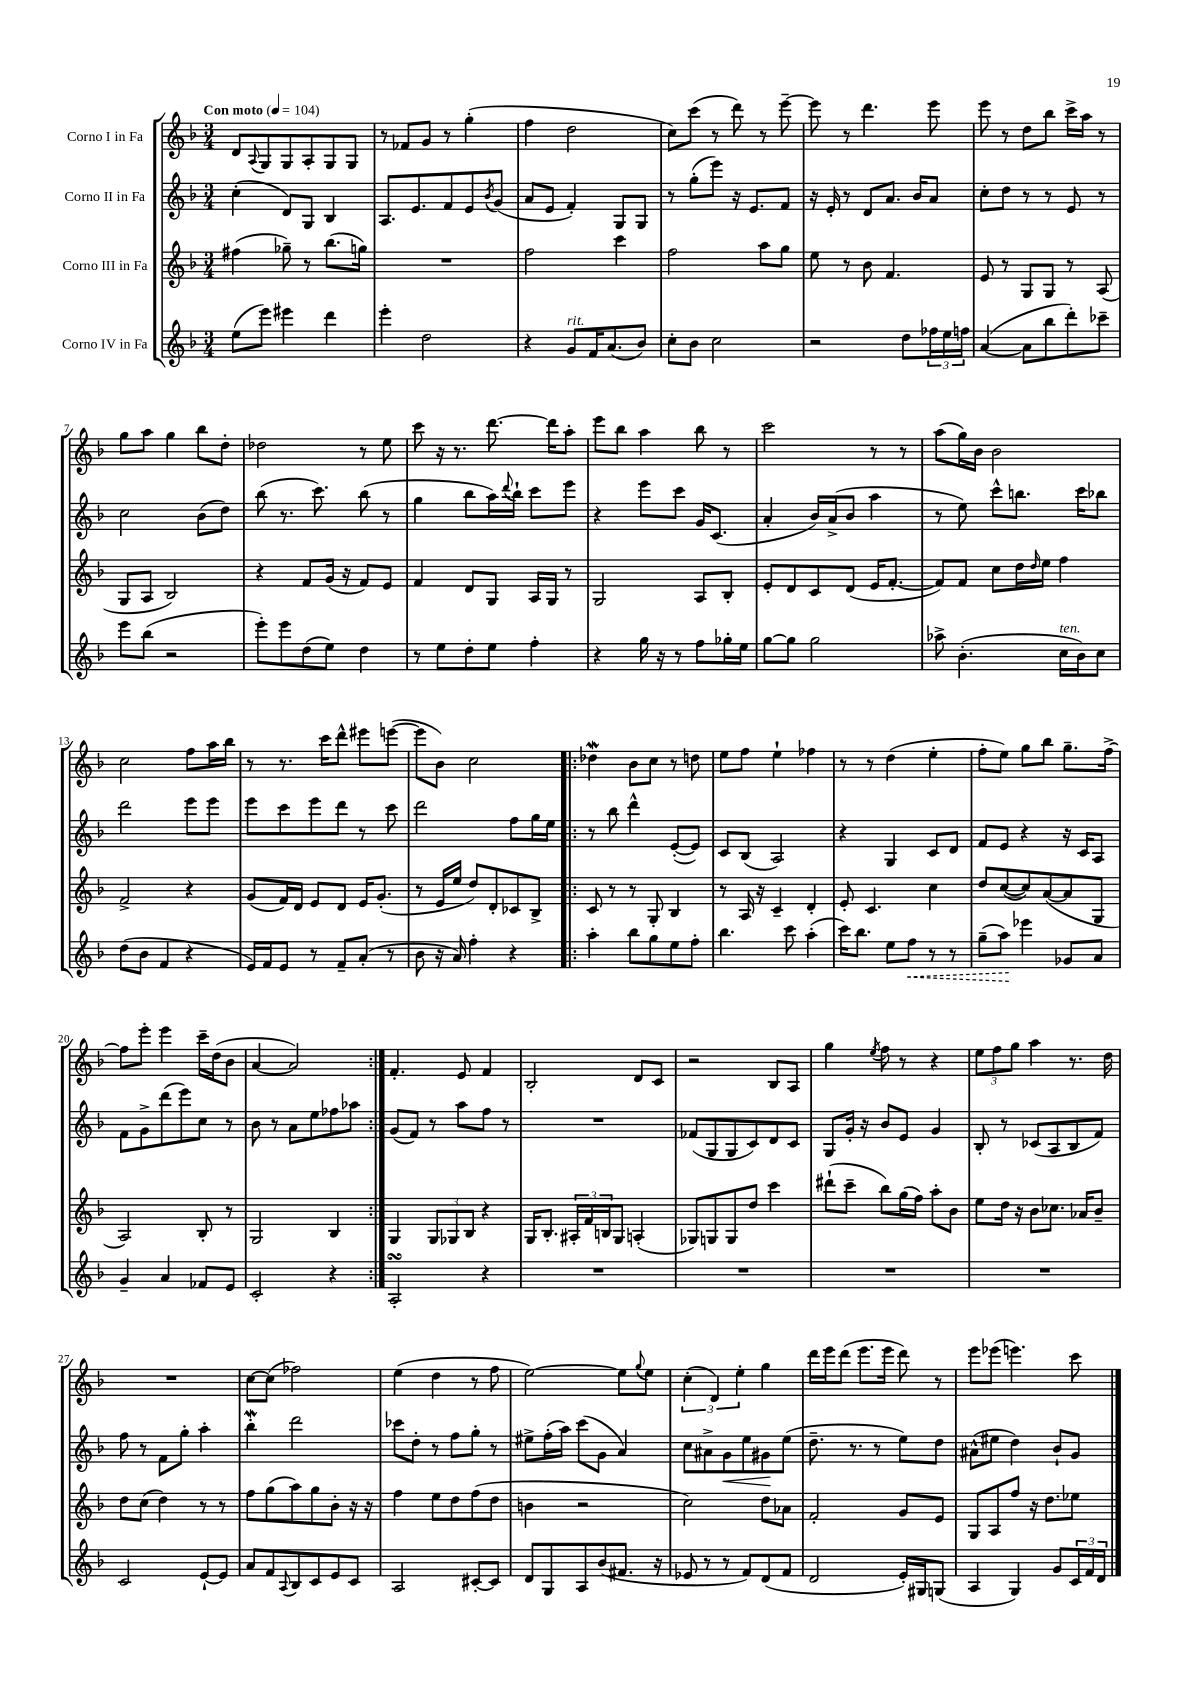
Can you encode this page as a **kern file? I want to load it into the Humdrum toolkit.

**kern	**kern	**kern	**kern
*staff4	*staff3	*staff2	*staff1
*clefG2	*clefG2	*clefG2	*clefG2
*k[b-]	*k[b-]	*k[b-]	*k[b-]
*M3/4	*M3/4	*M3/4	*M3/4
*MM104	*MM104	*MM104	*MM104
(8ee	(4ff#	(4cc'	8d
.	.	.	8qqA
8eee)	.	.	8G
4eee#	8gg-~)	8d)	8G
.	8r	8G	8A'
4ddd	(8.bb-	4B-	8G
.	.	.	8G
.	16gg)	.	.
=	=	=	=
4eee'	2.r	8.A	8r
.	.	.	8f-
.	.	8.e	.
2dd	.	.	8g
.	.	8f	8r
.	.	8e	(4gg'
.	.	8qb-	.
.	.	(8g	.
=	=	=	=
4r	2ff	8a	4ff
.	.	8e	.
8g	.	4f')	2dd
16f	.	.	.
(8.a	.	.	.
.	4ccc	8G	.
8b-)	.	8G	.
=	=	=	=
8cc'	2ff	8r	8cc)
8b-	.	(8gg'	(8ccc
2cc	.	8eee)	8r
.	.	16r	8ddd)
.	.	8.e	.
.	8aa	.	8r
.	8gg	8f	[8eee~
=	=	=	=
2r	8ee	16r	8eee]
.	.	16e'	.
.	8r	8r	8r
.	8b-	8d	4.ddd
.	4.f	8.a	.
8dd	.	.	.
.	.	16b-	.
24ff-	.	8a	8eee
24ee	.	.	.
24ff	.	.	.
=	=	=	=
([4a	8e	8cc'	8eee
.	8r	8dd	8r
8a]	8G	8r	8dd
8bb-	8G	8r	8bb-
8ddd')	8r	8e	16ccc^
.	.	.	16aa
8ccc-~	(8A	8r	8r
=	=	=	=
8eee	8G	2cc	8gg
(8bb-	8A	.	8aa
2r	2B-)	.	4gg
.	.	(8b-	8bb-
.	.	8dd)	8dd'
=	=	=	=
8eee')	4r	(8bb-	2dd-
8eee	.	8.r	.
(8dd	8f	.	.
.	.	8.ccc)	.
8ee)	(16g	.	.
.	16r	.	.
4dd	8f)	(8bb-	8r
.	8e	8r	8ee
=	=	=	=
8r	4f	4gg	8ccc
8ee	.	.	16r
.	.	.	8.r
8dd'	8d	8bb-	.
8ee	8G	16aa)	[8.ddd
.	.	8qqddd	.
.	.	16bb-`	.
4ff'	16A	8ccc	.
.	16G	.	16ddd]
.	8r	8eee	8aa'
=	=	=	=
4r	2G	4r	8eee
.	.	.	8bb-
16gg	.	8eee	4aa
16r	.	.	.
8r	.	8ccc	.
8ff	8A	16g	8bb-
.	.	(8.c	.
16gg-'	8B-'	.	8r
16ee	.	.	.
=	=	=	=
[8gg	8e'	4a'	2ccc
8gg]	8d	.	.
2gg	8c	16b-)	.
.	.	(16a^	.
.	(8d	8b-	.
.	16e	4aa	8r
.	[8.f'	.	.
.	.	.	8r
=	=	=	=
8aa-^	8f])	8r	(8aa
(4.b-'	8f	8ee)	16gg)
.	.	.	16b-
.	8cc	8ccc^^	2b-
.	16dd	8.bb	.
.	16qqdd	.	.
.	16ee	.	.
16cc	4ff	.	.
16b-)	.	16ccc	.
8cc	.	8bb-	.
=	=	=	=
(8dd	2f^	2ddd	2cc
8b-	.	.	.
4f	.	.	.
4r	4r	8eee	8ff
.	.	8eee	16aa
.	.	.	16bb-
=	=	=	=
16e)	(8g	8eee	8r
16f	.	.	.
8e	16f)	8ccc	8.r
.	16d	.	.
8r	8e	8eee	.
.	.	.	16ccc
8f~	8d	8ddd	8ddd^^
(8a'	16e	8r	8eee#
.	(8.g'	.	.
8r	.	8ccc	([8eee
=	=	=	=
8b-	8r	2ddd	8eee]
16r	16e	.	8b-)
16a)	16ee	.	.
4ff'	8dd)	.	2cc
.	8d'	.	.
4r	8c-	8ff	.
.	8B-^	16gg	.
.	.	16ee	.
=!|:	=!|:	=!|:	=!|:
4aa'	8c	8r	4dd-
.	8r	8bb-	.
8bb-	8r	4ddd^^	8b-
8gg	8G'	.	8cc
8ee	4B-	([8e'	8r
8ff'	.	8e])	8dd
=	=	=	=
4.bb-	8r	8c	8ee
.	16A	(8B-	8ff
.	16r	.	.
.	4c~	2A)	4ee`
8ccc	.	.	.
(4aa'	4d'	.	4ff-
=	=	=	=
16ccc)	8e'	4r	8r
8.bb-	.	.	.
.	4.c	.	8r
8ee	.	4G	(4dd
8ff	.	.	.
8r	4cc	8c	4ee'
8r	.	8d	.
=	=	=	=
(8gg~	8dd	8f	8ff'
8aa)	([8cc	8e	8ee)
4eee-	8cc])	4r	8gg
.	([8a	.	8bb-
8g-	8a]	16r	8.gg~
.	.	16c	.
8a	8G	8A	.
.	.	.	[16ff^
=	=	=	=
4g~	2A)	8f	8ff]
.	.	8g^	8eee'
4a	.	(8ddd	4eee
.	.	8eee)	.
8f-	8B-'	8cc	16ccc~
.	.	.	(16dd
8e	8r	8r	8b-
=	=	=	=
2c'	2G	8b-	[4a
.	.	8r	.
.	.	8a	2a])
.	.	8ee	.
4r	4B-	8ff-	.
.	.	8aa-	.
=:|!	=:|!	=:|!	=:|!
2A'	4G	(8g	4.f'
.	.	8f)	.
.	12G	8r	.
.	12G-	.	.
.	.	8aa	8e
.	12B-	.	.
4r	4r	8ff	4f
.	.	8r	.
=	=	=	=
2.r	16G	2.r	2B-'
.	8.B-'	.	.
.	24A#'	.	.
.	24f	.	.
.	24B	.	.
.	8G	.	.
.	(4A'	.	8d
.	.	.	8c
=	=	=	=
2.r	8G-)	(8f-	2r
.	8G	8G	.
.	8G	8G	.
.	8dd	8c)	.
.	4ccc	8d	8B-
.	.	8c	8A
=	=	=	=
2.r	(8ddd#`	8G	4gg
.	8ccc~	16g'	.
.	.	16r	.
.	.	.	8qee
.	8bb-)	8b-	8ff
.	(16gg	8e	8r
.	16ff)	.	.
.	8aa'	4g	4r
.	8b-	.	.
=	=	=	=
2.r	8ee	8B-'	12ee
.	.	.	12ff
.	16dd	8r	.
.	.	.	12gg
.	16r	.	.
.	8b-	(8c-	4aa
.	8.cc-	8A	.
.	.	8B-	8.r
.	16a-	.	.
.	8b-~	8f)	.
.	.	.	16dd
=	=	=	=
2c	8dd	8ff	2.r
.	(8cc	8r	.
.	4dd)	8f	.
.	.	8gg'	.
[8e`	8r	4aa'	.
8e]	8r	.	.
=	=	=	=
8a	8ff	4bb-'	[8cc
8f	(8gg	.	(8cc]
8qqA	.	.	.
8B-	8aa)	2ddd	2ff-)
8c	8gg	.	.
8e	8b-'	.	.
8c	16r	.	.
.	16r	.	.
=	=	=	=
2A	4ff	8ccc-	(4ee
.	.	8dd'	.
.	8ee	8r	4dd
.	8dd	8ff	.
[8c#'	(8ff	8gg'	8r
8c#]	8dd	8r	8ff
=	=	=	=
8d	4b	8ee#^	[2ee)
8G	.	(16ff'	.
.	.	16aa)	.
8A	2r	(8ccc	.
(8b-	.	8g	.
8.f#	.	4a)	8ee]
.	.	.	8qqgg
.	.	.	8ee
16r	.	.	.
=	=	=	=
8e-	2cc)	8cc	(6cc'
8r	.	8a#^	.
.	.	.	6d)
8r	.	8g	.
.	.	.	6ee'
8f)	.	8ee	.
(8d	8dd	8g#	4gg
8f	8a-	(8ee	.
=	=	=	=
2d	2f'	8.dd~	16ddd
.	.	.	16eee
.	.	.	(8ddd
.	.	8.r	.
.	.	.	8.eee
.	.	8r	.
.	.	.	16eee
16e')	8g	8ee)	8ddd)
16G#	.	.	.
(8G	8e	8dd	8r
=	=	=	=
4A	8G	(8a#^^	8eee
.	8A	8ee#	(8eee-
4G)	8ff	4dd)	4.eee)
.	16r	.	.
.	8.dd	.	.
8g	.	8b-`	.
24c	8ee-	8g	8ccc
24f	.	.	.
24d	.	.	.
==	==	==	==
*-	*-	*-	*-
